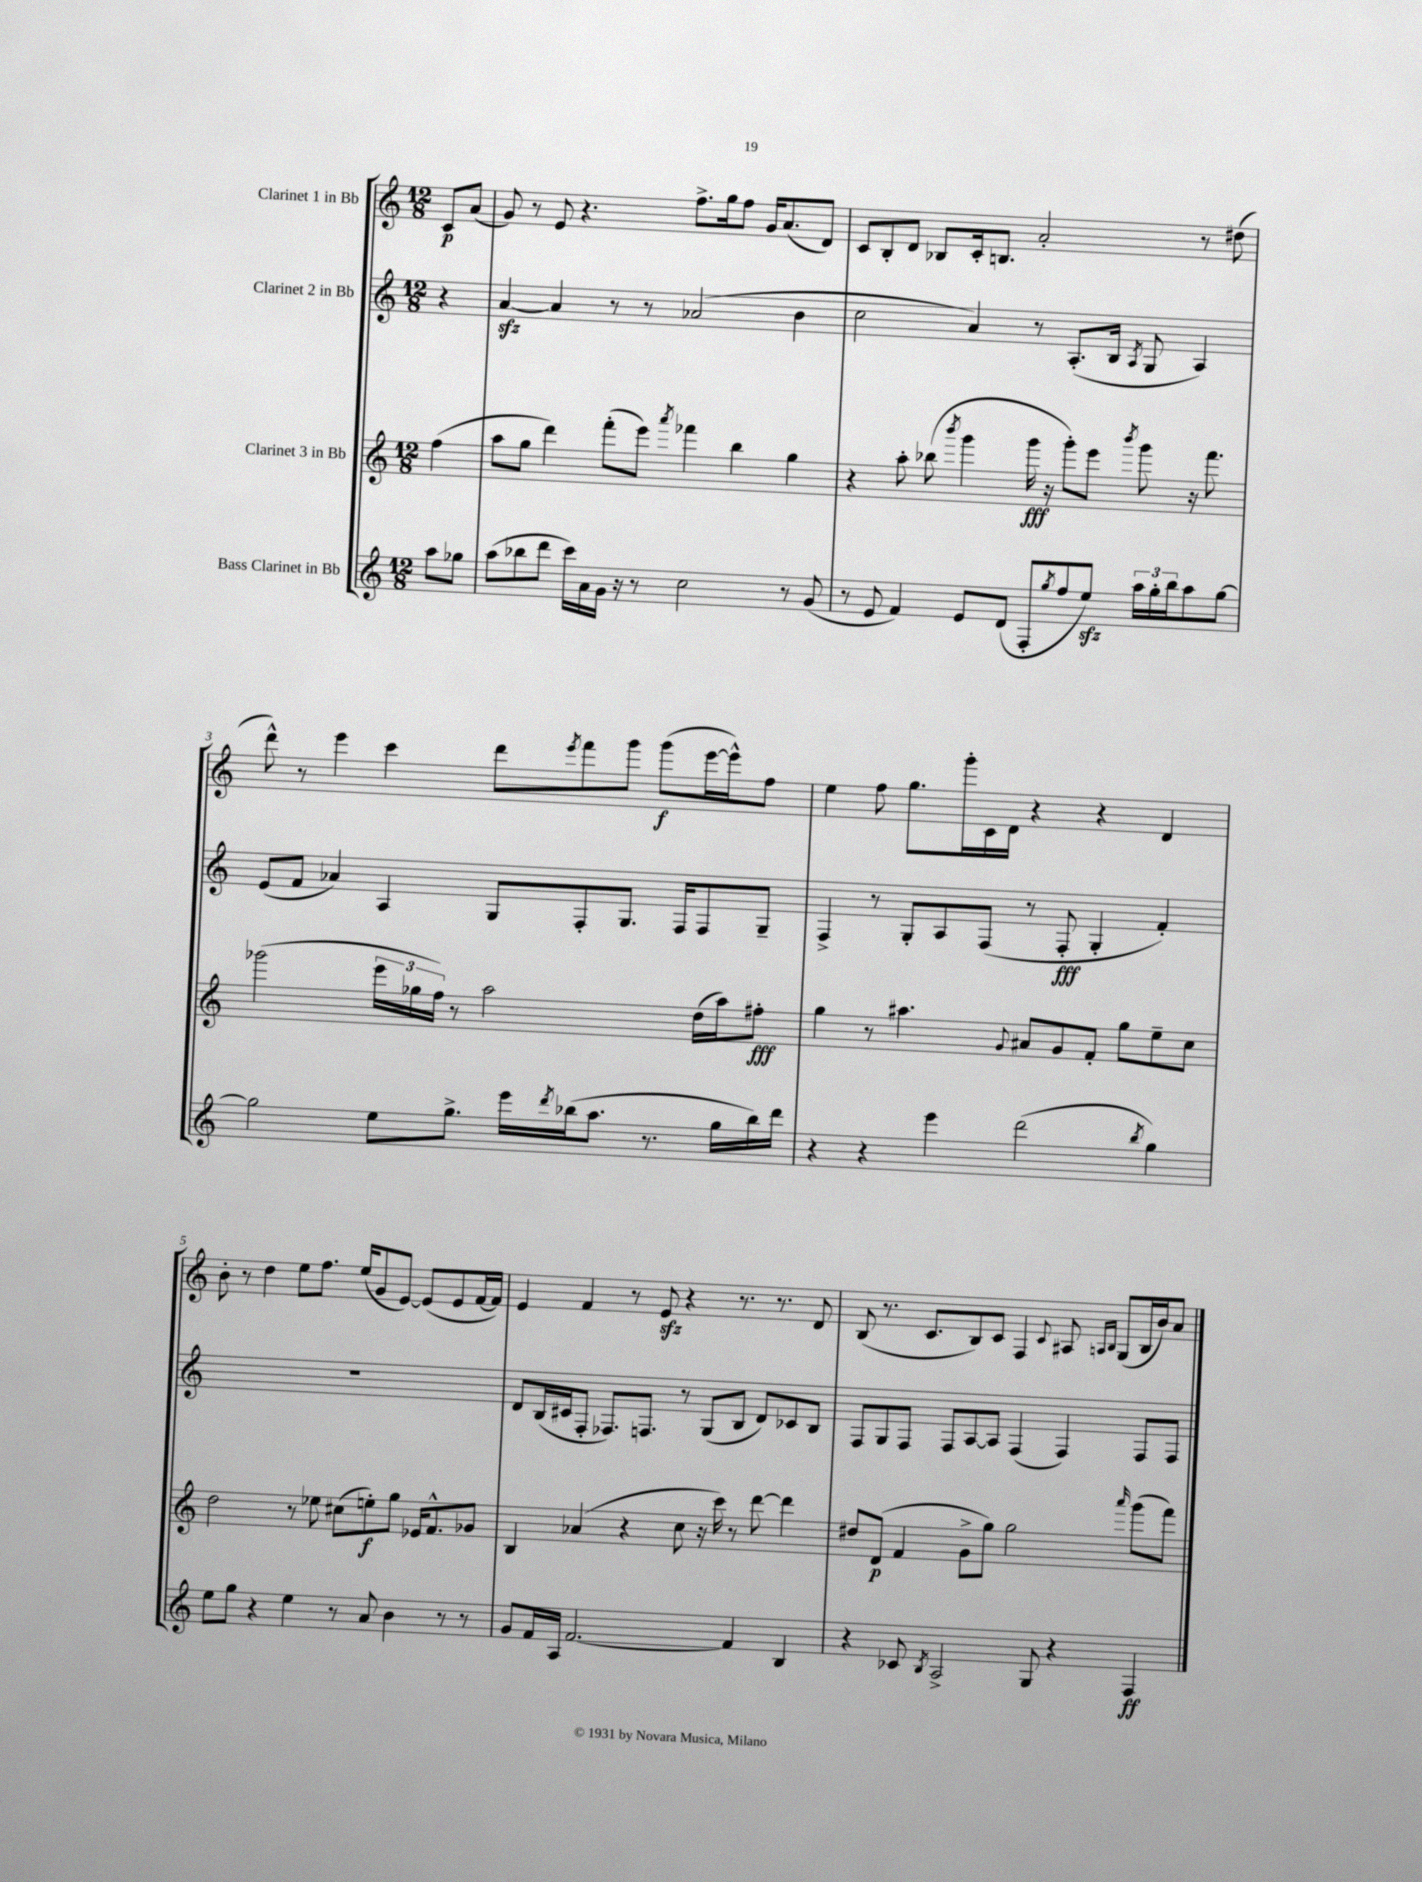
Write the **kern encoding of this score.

**kern	**kern	**kern	**kern
*staff4	*staff3	*staff2	*staff1
*clefG2	*clefG2	*clefG2	*clefG2
*k[]	*k[]	*k[]	*k[]
*M12/8	*M12/8	*M12/8	*M12/8
8aa\L	(4ff\	4r	8c/L
8gg-\J	.	.	(8a/J
=	=	=	=
(8aa\L	8aa\L	[4a/	8g/)
8bb-\	8gg\J	.	8r
8ddd\J	4ddd\)	4a/]	8e/
16ccc\LL)	.	.	4.r
16a\	.	.	.
16g\JJ	(8fff'\L	8r	.
16r	.	.	.
8r	8eee\J)	8r	.
.	8qaaa/	.	.
2cc\	4fff-\	(2a-/	8.ff^\L
.	.	.	16gg\k
.	4bb\	.	8ff\J
.	.	.	16g/LK
.	.	.	(8.a/
8r	4gg\	4b\	.
(8g/	.	.	8d/J)
=	=	=	=
8r	4r	2cc\	8c/L
8e/	.	.	8B'/
4f/)	8aa'\	.	8d/J
.	(8bb-\	.	8B-/L
.	8qbbb/	.	.
8e/L	4ggg\	4a/)	16c'/k
.	.	.	8.B/J
(8d/J	.	.	.
8F'/L	16ggg\	8r	2a'/
.	16r	.	.
8qgg/	.	.	.
8ff/	8ggg'\L)	(8.A'/L	.
8ee/J)	8eee\J	.	.
.	.	16B/Jk	.
.	8qbbb/	8qA/	.
24aa\LL	8ggg\	8G/	.
24gg'\	.	.	.
24bb\J	.	.	.
8aa\	16r	4A/)	8r
.	8.fff\	.	.
[8gg\J	.	.	(8dd#\
=	=	=	=
2gg\]	(2ggg-\	(8e/L	8ddd^^\)
.	.	8f/J	8r
.	.	4a-/)	4eee\
8ee\L	24eee\LL	4A/	4ccc\
.	24gg-\	.	.
.	24ff\JJ)	.	.
8.gg^\J	8r	.	.
.	2aa\	8G/L	8ddd\L
16eee\LL	.	.	.
8qddd/	.	.	8qeee/
(16bb-\J	.	8F'/	8fff\
8.aa\J	.	.	.
.	.	8.G/J	8ggg\J
8.r	.	.	(8ggg\L
.	.	16F/LK	.
.	(16dd\LL	8F/	[16eee\L
16gg\LL	16aa\J)	.	16eee^^\]J)
16bb-\)	8ff#'\J	8G~/J	8ff\J
16ddd\JJ	.	.	.
=	=	=	=
4r	4gg\	4F^/	4ee\
4r	8r	8r	8ff\
.	4.aa#\	8G'/L	8.gg\L
4eee\	.	8A/	.
.	.	.	16ggg'\L
.	.	(8F/J	16c\
.	.	.	16d\JJ
.	8qqg/	.	.
(2ddd\	8a#/L	8r	4r
.	8g/	8F'/	.
.	8f'/J	4G'/	4r
.	8gg\L	.	.
8qbb/	.	.	.
4gg\)	8ee~\	4f'/)	4d/
.	8cc\J	.	.
=	=	=	=
8ee\L	2dd\	1.r	8b'\
8gg\J	.	.	8r
4r	.	.	4dd\
4ee\	8r	.	8ee\L
.	8ee-\	.	8.ff\J
8r	(8cc#\L	.	.
.	.	.	(16ee/LK
8a/	8ee'\)	.	8g/
4b\	8gg\J	.	[8e/J)
.	16e-/LK	.	(8e/]L
.	8.f^^/	.	.
8r	.	.	8e/
8r	8g-/J	.	[16f/L
.	.	.	16f/]JJ)
=	=	=	=
8g/L	4B/	8d/L	4e/
16f/L	.	(16B/L	.
16A/JJ	.	16c#/J	.
[2.f/	(4a-/	8F'/J	4f/
.	.	8.F-/L)	.
.	4r	.	8r
.	.	8.F/J	.
.	.	.	8e/
.	8cc\	8r	4r
.	16r	(8G/L	.
.	16ccc\)	.	.
4f/]	8r	8B/J	8.r
.	[8ddd\	8d/L)	.
.	.	.	8.r
4B/	4ddd\]	8c-/	.
.	.	8B/J	8d/
=	=	=	=
4r	8dd#/L	8F/L	(8B/
.	(8d/J	8G/	8.r
8c-/	4f/	8F/J	.
.	.	.	8.c/L
8qB/	.	.	.
2A^/	.	8F/L	.
.	8g^\L	[8A/	8B/)
.	8gg\J)	8A/]J	8c/J
.	2gg\	(4F/	4F/
8G/	.	.	.
.	.	.	8qqc/
4r	.	4F/)	8A#/
.	.	.	16qqA/LL
.	.	.	16qqB/JJ
.	.	.	(8G/L
.	16qqaaa/	.	.
4F/	(8ggg\L	8F/L	16B/L
.	.	.	16b/J)
.	8fff\J)	8F/J	8a/J
==	==	==	==
*-	*-	*-	*-
